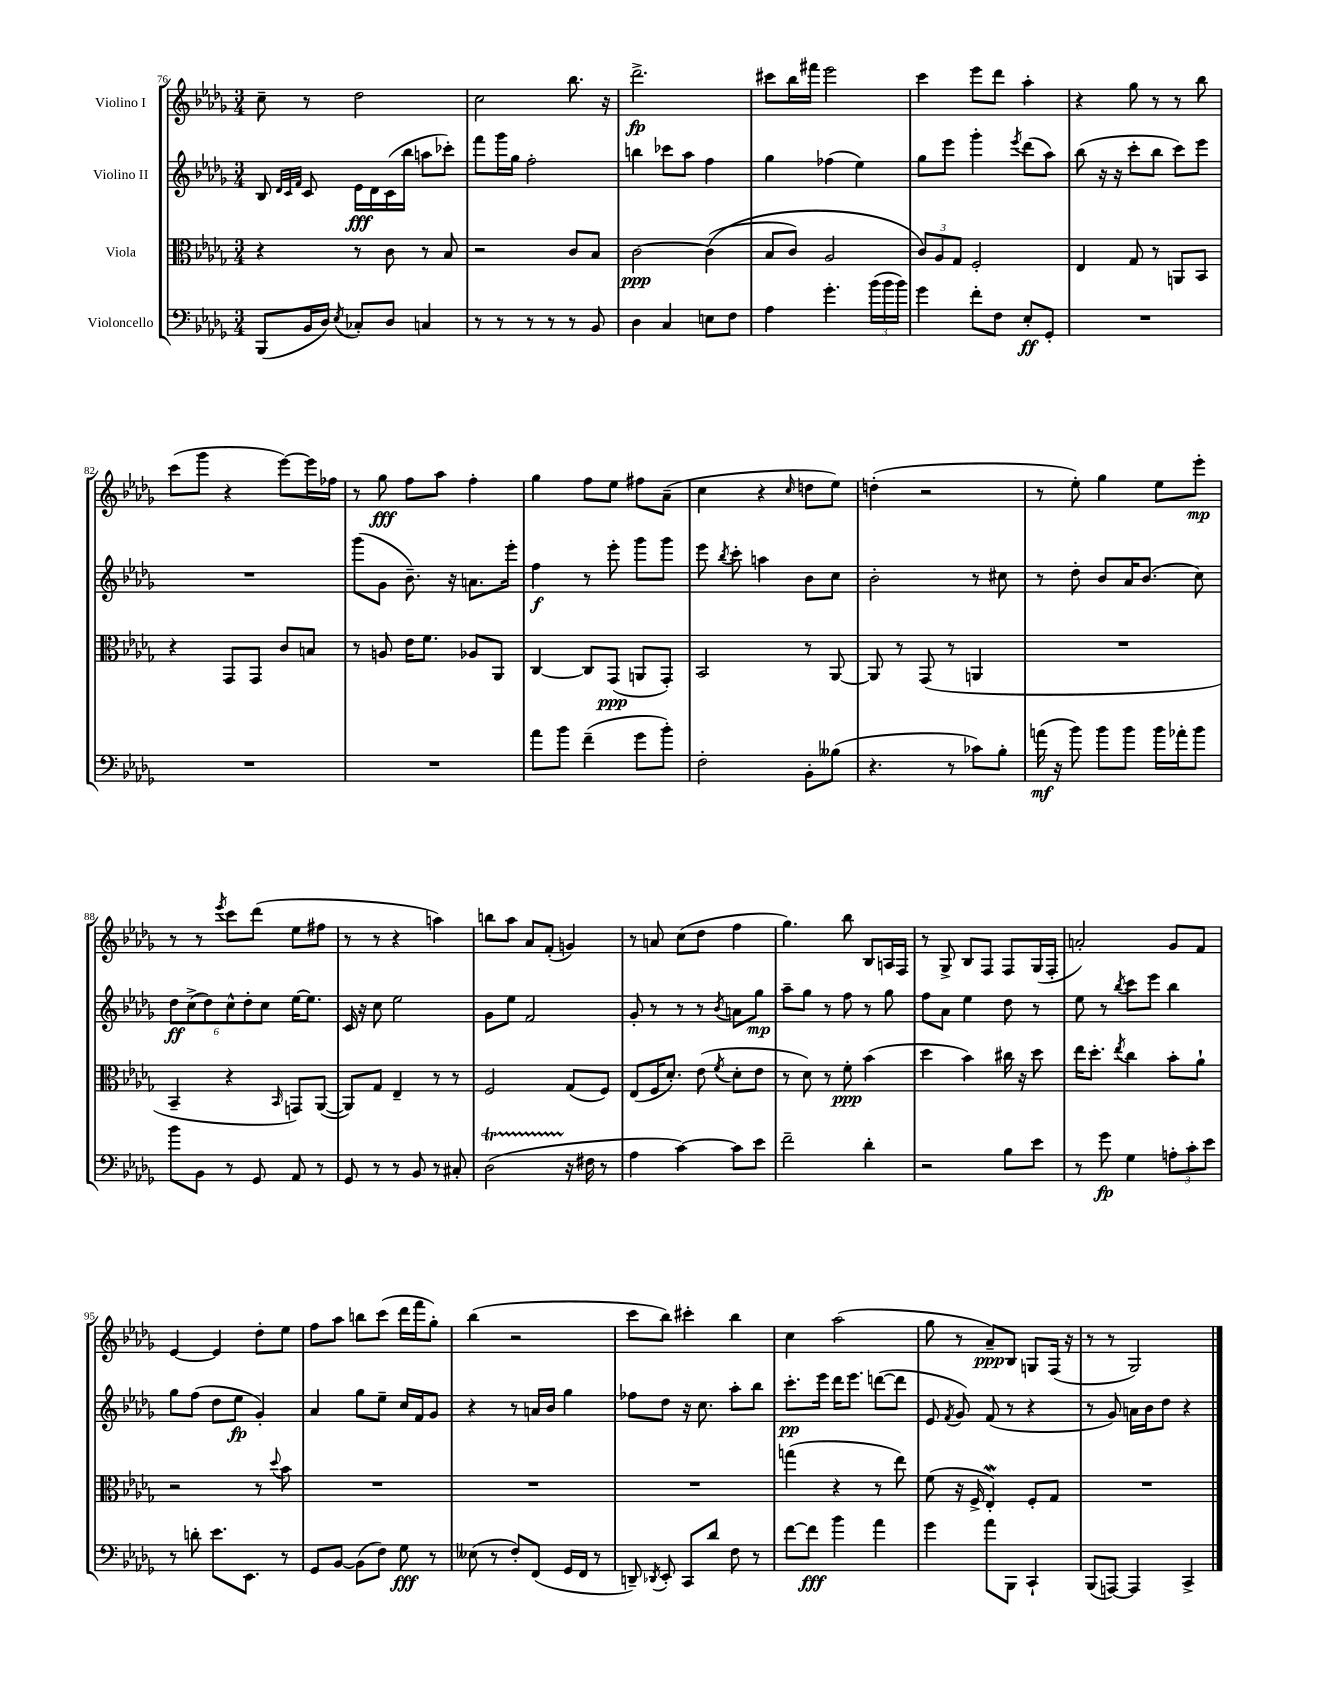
<<
\new StaffGroup <<
\new Staff = "s0" \with { instrumentName = "Violino I" } {
    \clef treble \key des \major \numericTimeSignature \time 3/4
    \autoBeamOff c''8-- r8 des''2 |
    c''2 bes''8. r16 |
    des'''2.->\fp |
    cis'''8[ bes''16 fis'''16] ees'''2 |
    c'''4 ees'''8[ des'''8] aes''4-. |
    r4 ges''8 r8 r8 bes''8 |
    c'''8[( ges'''8] r4 ees'''8[~) ees'''16 fes''16] |
    r8 ges''8\fff f''8[ aes''8] f''4-. |
    ges''4 f''8[ ees''8] fis''8[ aes'8]--( |
    c''4 r4 \grace { c''16 } d''8[ ees''8]) |
    d''4-.( r2 |
    r8 ees''8-.) ges''4 ees''8[ ees'''8]-.\mp |
    r8 r8 \acciaccatura { ees'''8 } c'''8[ des'''8]( ees''8[ fis''8] |
    r8 r8 r4 a''4) |
    b''8[ aes''8] aes'8[ f'8]-.( g'4) |
    r8 a'8 c''8[( des''8] f''4 |
    ges''4.) bes''8 bes8[ a16 f16] |
    r8 ges8-> bes8[ f8] f8[ ges16( f16]-. |
    a'2-.) ges'8[ f'8] |
    ees'4~ ees'4 des''8[-. ees''8] |
    f''8[ aes''8] b''8[ c'''8]( des'''16[ f'''16 ges''8]-.) |
    bes''4( r2 |
    c'''8[ bes''8]) cis'''4-. bes''4 |
    c''4 aes''2( |
    ges''8 r8 aes'8[--\ppp) bes8] g8[ f16]( r16 |
    r8 r8 ges2) \bar "|." |
}
\new Staff = "s1" \with { instrumentName = "Violino II" } {
    \clef treble \key des \major \numericTimeSignature \time 3/4
    \autoBeamOff bes8 \grace { des'32[ c'32 f'32] } c'8 ees'16[\fff des'16 c'16( bes''16] a''8[ ces'''8]-.) |
    f'''8[ ges'''16 ges''16] f''2-. |
    b''4 ces'''8[ aes''8] f''4 |
    ges''4 fes''4( ees''4) |
    ges''8[ ees'''8] ges'''4-. \acciaccatura { ees'''8 } des'''8[( aes''8]) |
    bes''8( r16 r16 c'''8[-. bes''8] c'''8[) ees'''8] |
    R2. |
    ges'''8[( ges'8] bes'8.--) r16 a'8.[ ees'''16]-. |
    f''4\f r8 ees'''8-. ges'''8[ ges'''8] |
    ees'''8 \acciaccatura { bes''8 } c'''8-. a''4 bes'8[ c''8] |
    bes'2-. r8 cis''8 |
    r8 des''8-. bes'8[ aes'16 bes'8.]( c''8) |
    \tuplet 6/4 { des''8[\ff c''8->( des''8) c''8-^ des''8-. c''8] } ees''16[~ ees''8.] |
    c'16 r16 c''8 ees''2 |
    ges'8[ ees''8] f'2 |
    ges'8-. r8 r8 r8 \acciaccatura { bes'8 } a'8[ ges''8]\mp |
    aes''8[-- ges''8] r8 f''8 r8 ges''8 |
    f''8[ aes'8] ees''4 des''8 r8 |
    ees''8 r8 \acciaccatura { bes''8 } c'''8[ ees'''8] bes''4 |
    ges''8[ f''8]( des''8[ ees''8]\fp ges'4-.) |
    aes'4 ges''8[ ees''8]-- c''16[ f'16 ges'8] |
    r4 r8 a'16[ bes'16] ges''4 |
    fes''8[ des''8] r16 c''8. aes''8[-. bes''8] |
    c'''8.[-.\pp ees'''16] des'''16[ ees'''8.] d'''8[~( d'''8] |
    ees'8 \acciaccatura { f'8 } ges'8) f'8( r8 r4 |
    r8 ges'8) a'16[ bes'16 des''8] r4 \bar "|." |
}
\new Staff = "s2" \with { instrumentName = "Viola" } {
    \clef alto \key des \major \numericTimeSignature \time 3/4
    \autoBeamOff r4 r8 c'8 r8 bes8 |
    r2 c'8[ bes8] |
    c'2~\ppp c'4(\( |
    bes8[ c'8]) aes2 |
    \tuplet 3/2 { c'8[\) aes8 ges8] } f2-. |
    ees4 ges8 r8 a,8[ bes,8] |
    r4 ges,8[ ges,8] c'8[ b8] |
    r8 a8 ees'16[ f'8.] aes8[ aes,8] |
    c4~ c8[ ges,8]\ppp( a,8[ ges,8]-.) |
    bes,2 r8 aes,8~ |
    aes,8 r8 ges,8( r8 a,4 |
    R2. |
    bes,4-- r4 \grace { bes,16 } g,8[) aes,8]~( |
    aes,8[) ges8] ees4-- r8 r8 |
    f2 ges8[( f8]) |
    ees8[( f16 des'8.]-.) ees'8( \acciaccatura { f'8 } des'8[-. ees'8] |
    r8 des'8) r8 f'8-.\ppp bes'4( |
    des''4 bes'4) cis''16 r16 des''8 |
    ees''16[ des''8.]-. \acciaccatura { ees''8 } c''4 bes'8[-. aes'8]-! |
    r2 r8 \appoggiatura { des''8 } bes'8 |
    R2. |
    R2. |
    R2. |
    g''4( r4 r8 ees''8) |
    f'8( r16 f16-> ees4-.\mordent) f8[-. ges8] |
    R2. \bar "|." |
}
\new Staff = "s3" \with { instrumentName = "Violoncello" } {
    \clef bass \key des \major \numericTimeSignature \time 3/4
    \autoBeamOff bes,,8[( bes,16 des16]) \acciaccatura { ees8 } ces8[-. des8] c4 |
    r8 r8 r8 r8 r8 bes,8 |
    des4 c4 e8[ f8] |
    aes4 ges'4.-. \tuplet 3/2 { bes'16[( bes'16 bes'16]) } |
    ges'4 f'8[-. f8] ees8[-.\ff ges,8]-. |
    R2. |
    R2. |
    R2. |
    aes'8[ bes'8] f'4--( ges'8[ bes'8]-.) |
    f2-. bes,8[-. beses8]( |
    r4. r8 ces'8[) bes8]-. |
    a'16\mf( r16 bes'8) bes'8[ bes'8] bes'16[ aes'16-. bes'8] |
    bes'8[ bes,8] r8 ges,8 aes,8 r8 |
    ges,8 r8 r8 bes,8 r8 cis8-. |
    des2\startTrillSpan( r16\stopTrillSpan fis16 r8 |
    aes4 c'4~) c'8[ ees'8] |
    f'2-- des'4-. |
    r2 bes8[ ees'8] |
    r8 ges'8\fp ges4 \tuplet 3/2 { a8[-. c'8-. ees'8] } |
    r8 d'8-. ees'8.[ ees,8.] r8 |
    ges,8[ bes,8]~ bes,8[( f8]) ges8\fff r8 |
    eeses8( r8 f8[-.) f,8]( ges,16[ f,16] r8 |
    d,8--) \acciaccatura { des,8 } ees,8-. c,8[ des'8] f8 r8 |
    f'8[~ f'8]\fff bes'4 aes'4 |
    ges'4 aes'8[ bes,,8] c,4-! |
    bes,,8[( a,,8]~) a,,4 c,4-> \bar "|." |
}
>>
>>
\layout { \context { \Score currentBarNumber = #76 } }
